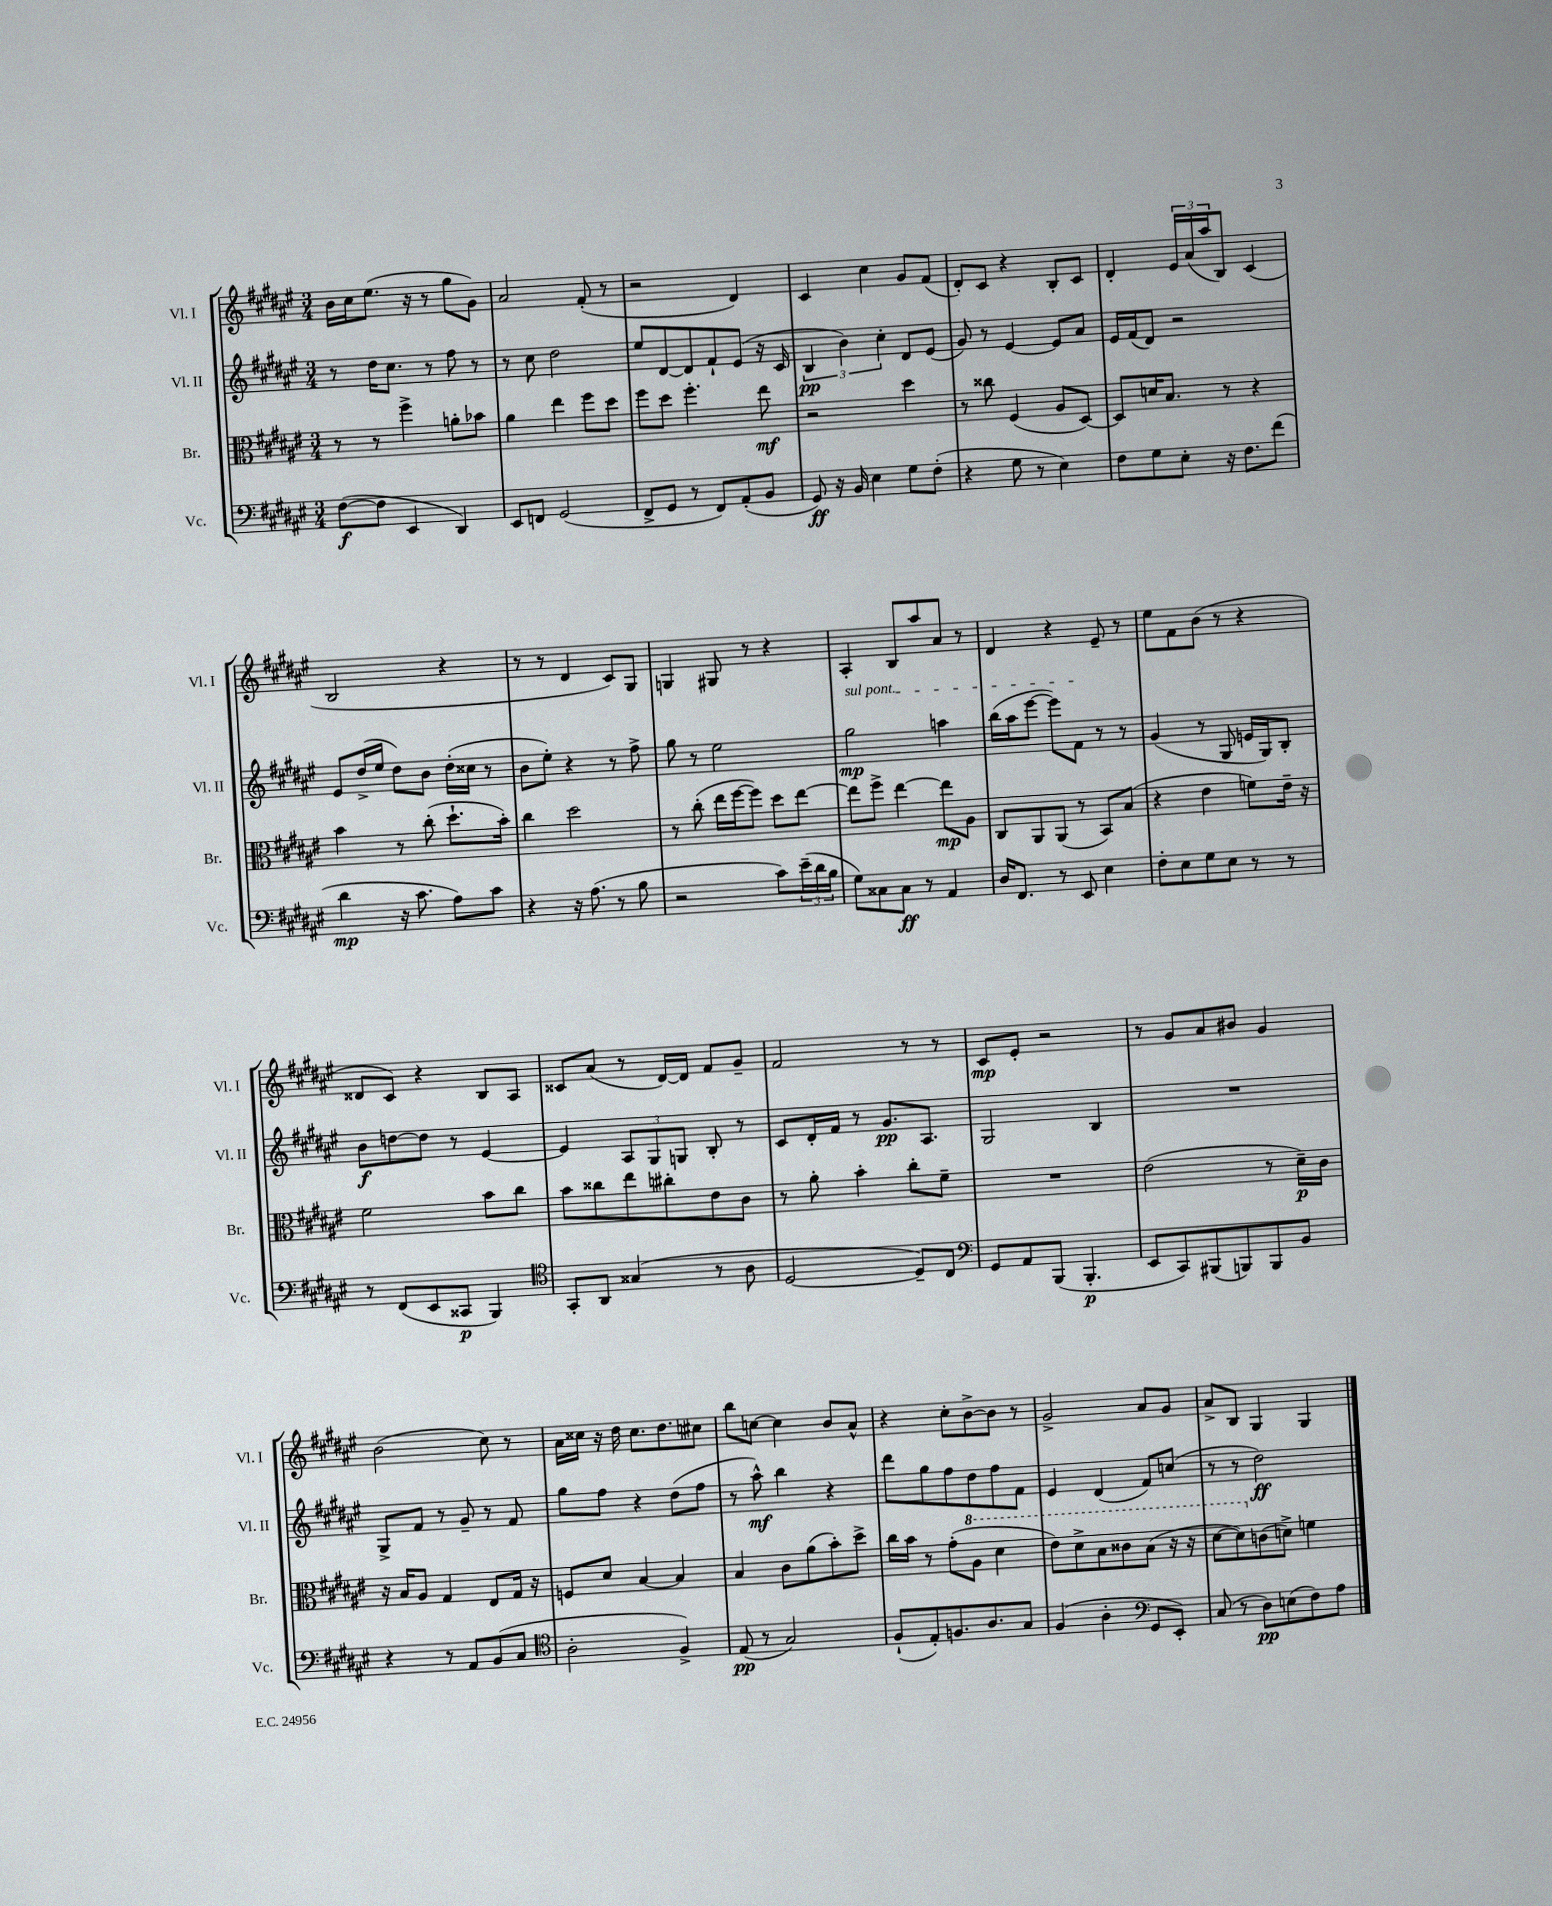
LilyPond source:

<<
\new StaffGroup <<
\new Staff = "s0" \with { instrumentName = "Vl. I" shortInstrumentName = "Vl. I" } {
    \clef treble \key fis \major \numericTimeSignature \time 3/4
    b'16 cis''16 eis''8.( r16 r8 gis''8 gis'8) |
    ais'2 fis'8-.( r8 |
    r2 dis'4) |
    cis'4 cis''4 gis'8 fis'8( |
    dis'8-.) cis'8 r4 b8-. cis'8 |
    dis'4-. \tuplet 3/2 { eis'16 ais'16( ais''16 } b8) cis'4( |
    b2 r4 |
    r8 r8 dis'4 cis'8) gis8 |
    g4 gis8 r8 r4 |
    ais4-. b8 ais''8 ais'8 r8 |
    dis'4 r4 eis'8-- r8 |
    eis''8 fis'8 b'8( r8 r4 |
    disis'8 cis'8) r4 b8 ais8 |
    cisis'8 ais'8( r8 dis'16~) dis'16 fis'8 gis'8-- |
    fis'2 r8 r8 |
    cis'8\mp eis'8-. r2 |
    r8 gis'8 ais'8 bis'8 gis'4 |
    b'2( cis''8) r8 |
    ais'16 cisis''16 r16 dis''16 cisis''8. dis''8. cis''8 |
    b''8 c''8~ c''4 b'8 ais'8-^ |
    r4 cis''8-. b'8~-> b'8 r8 |
    gis'2-> ais'8 gis'8 |
    ais'8-> b8 gis4 gis4 \bar "|." |
}
\new Staff = "s1" \with { instrumentName = "Vl. II" shortInstrumentName = "Vl. II" } {
    \clef treble \key fis \major \numericTimeSignature \time 3/4
    r8 dis''16 cis''8. r8 fis''8 r8 |
    r8 cis''8 dis''2 |
    eis''8 dis'8~ dis'8 fis'8-! eis'8( r16 cis'16 |
    \tuplet 3/2 { b4\pp b'4) cis''4-. } dis'8 eis'8( |
    gis'8) r8 eis'4~ eis'8 ais'8 |
    eis'16 fis'16( dis'8) r2 |
    eis'8 dis''16->( eis''16 dis''8) b'8 dis''16-.( cisis''16 r8 |
    b'8 eis''8-.) r4 r8 fis''8-> |
    gis''8 r8 eis''2 |
    \once \override TextSpanner.bound-details.left.text = \markup { \italic "sul pont." } gis''2\mp\startTextSpan a''4 |
    b''16( ais''16 eis'''8~ eis'''8) fis'8\stopTextSpan r8 r8 |
    gis'4( r8 gis8 e'16 gis16) b8-. |
    b'8\f d''8~ d''8 r8 eis'4~ |
    eis'4 \tuplet 3/2 { ais8 gis8 g8 } b8-. r8 |
    cis'8 dis'16-. fis'16 r8 gis'8.\pp ais8. |
    gis2 b4 |
    R2. |
    gis8-> fis'8 r8 gis'8-- r8 fis'8 |
    gis''8 fis''8 r4 dis''8( fis''8 |
    r8 ais''8-^\mf) b''4 r4 |
    dis'''8 gis''8 fis''8 dis''8 fis''8 fis'8 |
    eis'4 dis'4( fis'8) c''8( |
    r8 r8 dis''2\ff) \bar "|." |
}
\new Staff = "s2" \with { instrumentName = "Br." shortInstrumentName = "Br." } {
    \clef alto \key fis \major \numericTimeSignature \time 3/4
    r8 r8 fis''4-> a'8-. bes'8 |
    ais'4 eis''4 fis''8 dis''8 |
    fis''8 dis''8 fis''4.-. eis''8\mf |
    r2 dis''4 |
    r8 cisis''8 fis4( ais8 dis8~) |
    dis8 d'16 b8. r8 r4 |
    b'4 r8 cis''8-.( dis''8.-! b'16-.) |
    cis''4 dis''2 |
    r8 cis''8-.( eis''16 fis''16~ fis''8) dis''8 eis''8~ |
    eis''8 fis''8-> eis''4~ eis''8\mp ais8 |
    cis8 ais,8 ais,8( r8 b,8) b8( |
    r4 eis'4 f'8) eis'16-- r16 |
    fis'2 b'8 cis''8 |
    b'8 cisis''8 eis''8 cis''8-. eis'8 cis'8 |
    r8 ais'8-. b'4-. cis''8-. fis'8-- |
    R2. |
    eis'2( r8 dis'16--\p) cis'16 |
    r16 b16 ais8 gis4 eis8 gis16 r16 |
    f8 dis'8 b4~ b4 |
    b4 cis'8 ais'8( b'8-.) dis''8-> |
    cis''16 b'16 r8 gis'8-.( \ottava #1 ais'8 dis''4 |
    eis''8) dis''8-> b'8 cisis''8 b'8( r16 r16 |
    dis''8~ dis''8) \ottava #0 c'8( d'8->) f'4 \bar "|." |
}
\new Staff = "s3" \with { instrumentName = "Vc." shortInstrumentName = "Vc." } {
    \clef bass \key fis \major \numericTimeSignature \time 3/4
    fis8~\f( fis8 eis,4 dis,4) |
    eis,8 f,8 gis,2( |
    fis,8-> gis,8 r8 fis,8) ais,8-.( b,8 |
    gis,8\ff) r16 b,16 eis4 gis8 fis8-.( |
    r4 gis8 r8 eis4) |
    fis8 gis8 eis8-. r16 fis8. fis'8( |
    dis'4\mp r16 cis'8. ais8) cis'8 |
    r4 r16 ais8.( r8 b8 |
    r2 cis'8) \tuplet 3/2 { eis'16--( dis'16 b16 } |
    gis8) cisis8 cisis8\ff r8 ais,4 |
    dis16 fis,8. r8 eis,8 eis4 |
    fis8-. eis8 gis8 eis8 r8 r8 |
    r8 fis,8( eis,8 cisis,8\p b,,4) |
    \clef tenor gis,8-. ais,8 gisis4( r8 ais8 |
    dis2~ dis8--) cis8 |
    \clef bass gis,8 ais,8 b,,8( b,,4.-.\p |
    eis,8 cis,8) bis,,8( b,,8) b,,8 b,8 |
    r4 r8 ais,8 b,8( cis8 |
    \clef tenor ais2-. fis4->) |
    eis8\pp( r8 gis2) |
    fis8-!( eis8-.) f8. ais8. gis8 |
    fis4( ais4-. \clef bass gis,8 eis,8-.) |
    cis8( r8 dis8\pp) e8( fis8) ais8 \bar "|." |
}
>>
>>
\layout { \context { \Score \remove "Bar_number_engraver" } }
